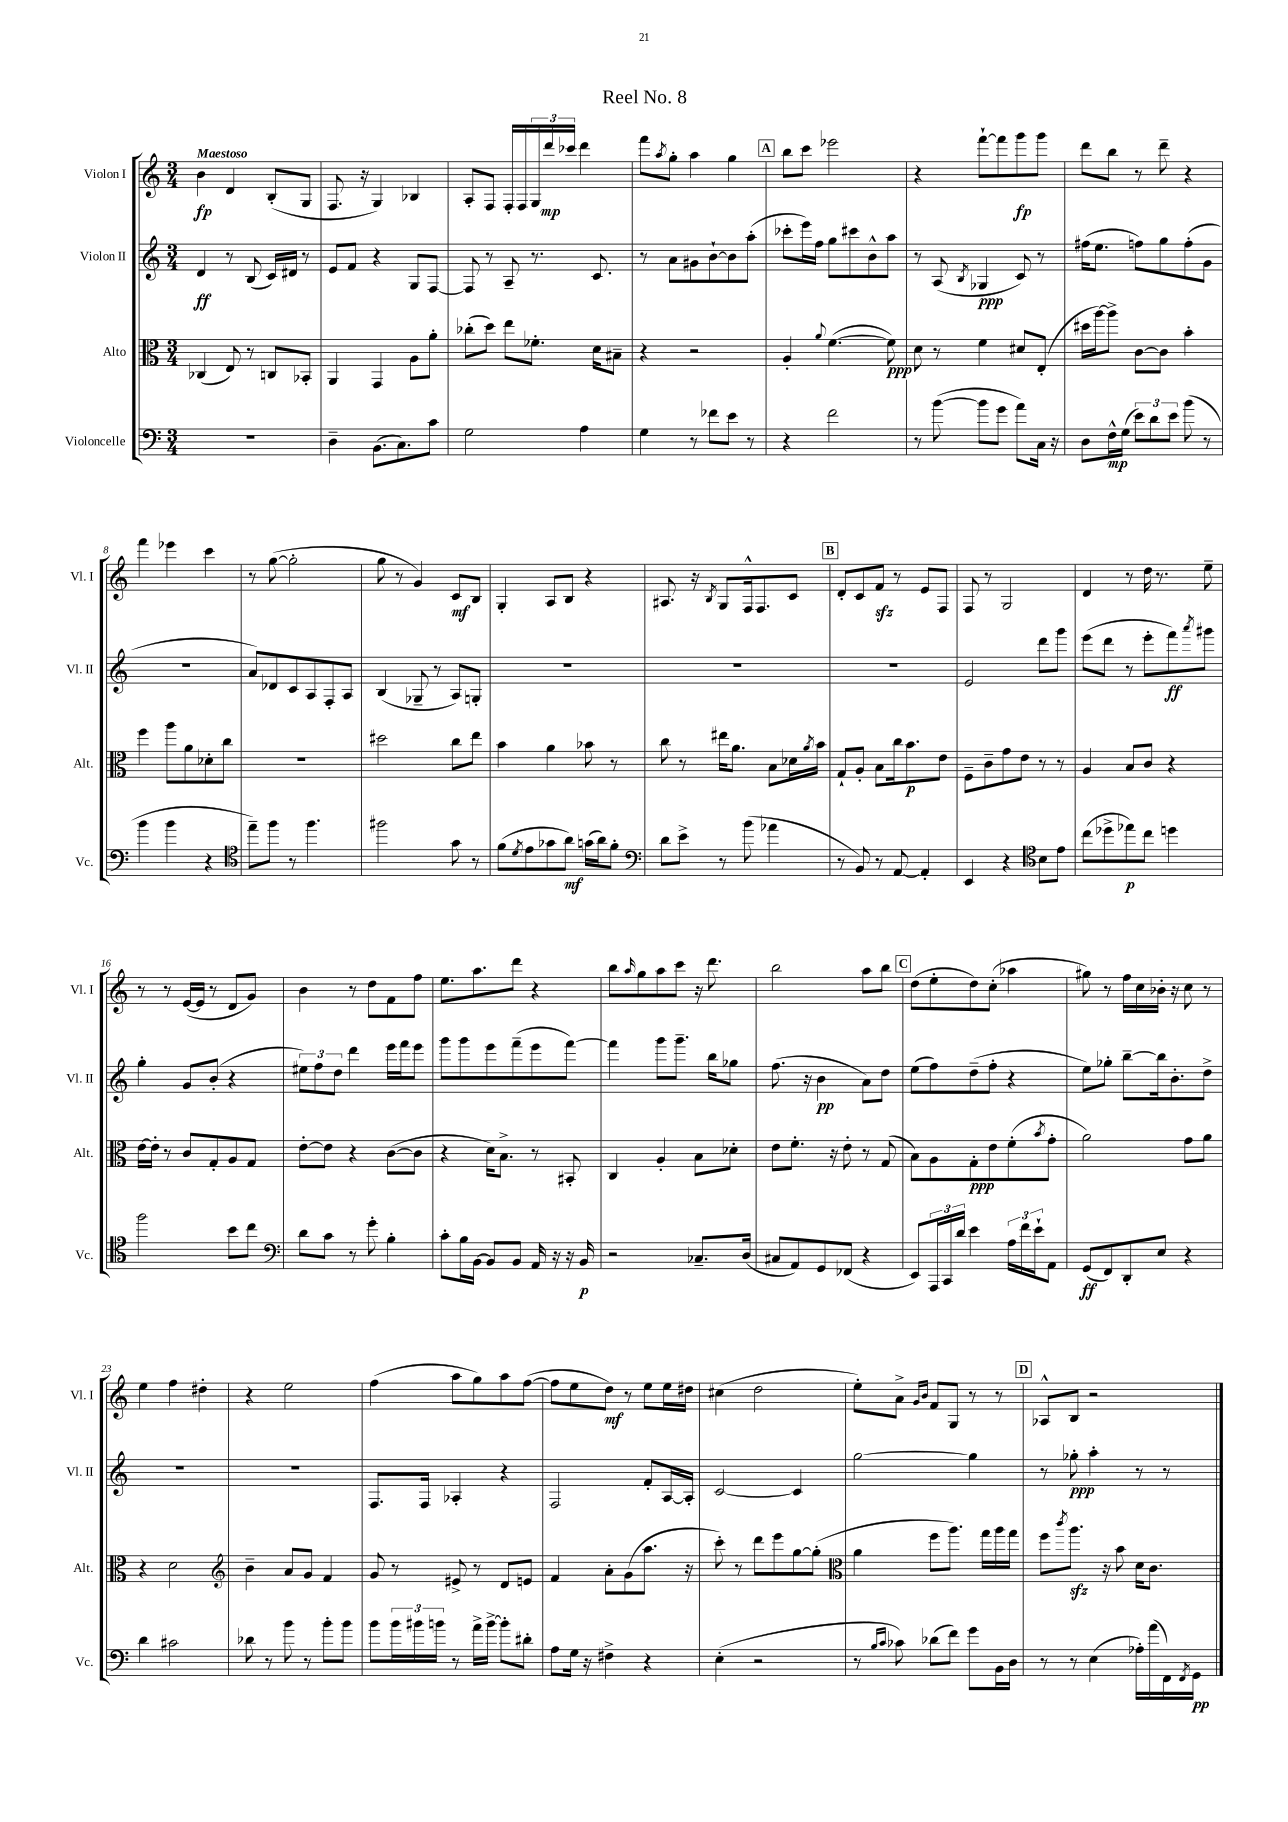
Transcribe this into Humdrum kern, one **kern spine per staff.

**kern	**dynam	**kern	**dynam	**kern	**dynam	**kern	**dynam
*part4	*part4	*part3	*part3	*part2	*part2	*part1	*part1
*staff4	*staff4	*staff3	*staff3	*staff2	*staff2	*staff1	*staff1
*I"Violoncelle	*	*I"Alto	*	*I"Violon II	*	*I"Violon I	*
*I'Vc.	*	*I'Alt.	*	*I'Vl. II	*	*I'Vl. I	*
*clefF4	*	*clefC3	*	*clefG2	*	*clefG2	*
*k[]	*	*k[]	*	*k[]	*	*k[]	*
*M3/4	*	*M3/4	*	*M3/4	*	*M3/4	*
=1	=1	=1	=1	=1	=1	=1	=1
!	!	!	!	!	!	!LO:TX:a:B:t=Maestoso	!
2.r	.	(4C-X/	.	4d/	ff	4b\	fp
.	.	8E/)	.	8r	.	4d/	.
.	.	8r	.	(8B/	.	.	.
.	.	8Cn/L	.	16c/LL)	.	(8B'/L	.
.	.	.	.	16d#X/JJ	.	.	.
.	.	8BB-X'/J	.	8r	.	8G/J	.
=2	=2	=2	=2	=2	=2	=2	=2
4D~\	.	4AA/	.	8e/L	.	8.F/	.
.	.	.	.	8f/J	.	.	.
.	.	.	.	.	.	16r	.
(8.BB\L	.	4GG/	.	4r	.	4G/)	.
8.C\)	.	.	.	.	.	.	.
.	.	8A\L	.	8G/L	.	4B-X/	.
8c\J	.	8a'\J	.	[8F/J	.	.	.
=3	=3	=3	=3	=3	=3	=3	=3
2G\	.	(8cc-X'\L	.	8F/]	.	8A'/L	.
.	.	8dd\J)	.	8r	.	8F/J	.
.	.	8ee\L	.	8A~/	.	16F'/LL	.
.	.	.	.	.	.	16F/	.
.	.	8.f-X'\J	.	8.r	.	24G/	.
.	.	.	.	.	.	24ddd/	mp
.	.	.	.	.	.	24ccc-X/JJ	.
4A\	.	.	.	.	.	4ddd\	.
.	.	16d\KL	.	8.c/	.	.	.
.	.	8B#X~\J	.	.	.	.	.
=4	=4	=4	=4	=4	=4	=4	=4
4G\	.	4r	.	8r	.	8fff\L	.
.	.	.	.	.	.	8qaa/	.
.	.	.	.	8a\L	.	8gg'\J	.
8r	.	2r	.	8g#X\	.	4aa\	.
8f-X\L	.	.	.	[8b`\	.	.	.
8e\J	.	.	.	8b\]	.	4gg\	.
8r	.	.	.	(8aa'\J	.	.	.
!!LO:REH:place=s1:t=A
=5	=5	=5	=5	=5	=5	=5	=5
4r	.	4A'/	.	8ccc-X'\L	.	8bb\L	.
.	.	.	.	16eee\L)	.	8ccc\J	.
.	.	.	.	16ff\JJ	.	.	.
.	.	8qqa/	.	.	.	.	.
2f\	.	([4.f\	.	8gg\L	.	2eee-X\	.
.	.	.	.	8ccc#X\	.	.	.
.	.	.	.	8b^^\	.	.	.
.	.	8f\])	ppp	8aa\J	.	.	.
=6	=6	=6	=6	=6	=6	=6	=6
8r	.	8d\	.	8r	.	4r	.
([8b\	.	8r	.	(8A/	.	.	.
.	.	.	.	8qB/	.	.	.
8b\L]	.	4f\	.	4G-X/	ppp	[8fff`\L	.
8g\J	.	.	.	.	.	8fff\]	.
8a\L)	.	8d#X/L	.	8c/)	.	8ggg\	fp
16C\Jk	.	(8E'/J	.	8r	.	8ggg\J	.
16r	.	.	.	.	.	.	.
=7	=7	=7	=7	=7	=7	=7	=7
8D\L	.	16dd#X\LL	.	(16ff#X\KL	.	8ddd\L	.
.	.	[16aa\J)	.	8.ee\J	.	.	.
16F^^\L	mp	8aa^\J]	.	.	.	8bb\J	.
(16G\JJ	.	.	.	.	.	.	.
12e\L)	.	[8c\L	.	8ffn\L)	.	8r	.
12d\	.	.	.	.	.	.	.
.	.	8c\J]	.	8gg\	.	8ddd~\	.
12e\J	.	.	.	.	.	.	.
(8b\	.	4b'\	.	(8ff'\	.	4r	.
8r	.	.	.	8g\J	.	.	.
!!LO:LB:g=z
=8	=8	=8	=8	=8	=8	=8	=8
4b\	.	4ff\	.	2.r	.	4fff\	.
4b\	.	8aa\L	.	.	.	4eee-X\	.
.	.	8a\	.	.	.	.	.
4r	.	8d-X'\	.	.	.	4ccc\	.
.	.	8cc\J	.	.	.	.	.
=9	=9	=9	=9	=9	=9	=9	=9
*clefC4	*	*	*	*	*	*	*
8ee~\L)	.	2.r	.	8a/L)	.	8r	.
8ff\J	.	.	.	8d-X/	.	([8gg\	.
8r	.	.	.	8c/	.	2gg'\]	.
4.ff\	.	.	.	8A/	.	.	.
.	.	.	.	8F'/	.	.	.
.	.	.	.	8A/J	.	.	.
=10	=10	=10	=10	=10	=10	=10	=10
2ff#X\	.	2dd#X\	.	(4B/	.	8gg\	.
.	.	.	.	.	.	8r	.
.	.	.	.	8G-X~/	.	4g/)	.
.	.	.	.	8r	.	.	.
8g\	.	8cc\L	.	8A/L)	.	8c/L	mf
8r	.	8ee\J	.	8Gn'/J	.	8B/J	.
=11	=11	=11	=11	=11	=11	=11	=11
(8f\L	.	4b\	.	2.r	.	4G'/	.
8qd/	.	.	.	.	.	.	.
8e\	.	.	.	.	.	.	.
8g-X\	.	4a\	.	.	.	8A/L	.
8a\J)	mf	.	.	.	.	8B/J	.
(16gn\LL	.	8b-X\	.	.	.	4r	.
16a\J)	.	.	.	.	.	.	.
8f'\J	.	8r	.	.	.	.	.
=12	=12	=12	=12	=12	=12	=12	=12
*clefF4	*	*	*	*	*	*	*
8d\L	.	8cc\	.	2.r	.	8.A#X/	.
8e^\J	.	8r	.	.	.	.	.
.	.	.	.	.	.	16r	.
.	.	.	.	.	.	8qB/	.
8r	.	16ee#X\KL	.	.	.	8G/L	.
.	.	8.a\J	.	.	.	.	.
(8b\	.	.	.	.	.	16F^^/k	.
.	.	.	.	.	.	8.F/	.
4a-X\	.	8B\L	.	.	.	.	.
.	.	16d-X\L	.	.	.	8c/J	.
.	.	8qa/	.	.	.	.	.
.	.	16b\JJ	.	.	.	.	.
!!LO:REH:place=s1:t=B
=13	=13	=13	=13	=13	=13	=13	=13
8r	.	8G`/L	.	2.r	.	8d'/L	.
8BB/)	.	8A'/J	.	.	.	8c/	.
8r	.	8B\L	.	.	.	8fzz/J	.
[8AA/	.	16cc\k	.	.	.	8r	.
.	.	8.b\	p	.	.	.	.
4AA'/]	.	.	.	.	.	8e/L	.
.	.	8e\J	.	.	.	8F/J	.
=14	=14	=14	=14	=14	=14	=14	=14
4EE/	.	8F~\L	.	2e/	.	8F/	.
.	.	8c~\	.	.	.	8r	.
4r	.	8g\	.	.	.	2G/	.
.	.	8e\J	.	.	.	.	.
*clefC4	*	*	*	*	*	*	*
8B\L	.	8r	.	8ddd\L	.	.	.
8e\J	.	8r	.	8ggg\J	.	.	.
=15	=15	=15	=15	=15	=15	=15	=15
(8cc\L	.	4A/	.	(8eee\L	.	4d/	.
8dd-X^\	.	.	.	8ddd\J	.	.	.
8ee-X\)	p	8B/L	.	8r	.	8r	.
8cc\J	.	8c/J	.	8eee'\L	.	16dd\	.
.	.	.	.	.	.	8.r	.
4ddn\	.	4r	.	8fff\)	ff	.	.
.	.	.	.	8qaaa/	.	.	.
.	.	.	.	8ggg#X\J	.	8ee~\	.
!!LO:LB:g=z
=16	=16	=16	=16	=16	=16	=16	=16
2ff\	.	[16e\LL	.	4gg'\	.	8r	.
.	.	16e'\JJ]	.	.	.	.	.
.	.	8r	.	.	.	8r	.
.	.	8c/L	.	8g/L	.	([16e/LL	.
.	.	.	.	.	.	16e/JJ]	.
.	.	8G'/	.	(8b'/J	.	8r	.
8b\L	.	8A/	.	4r	.	8d/L	.
8cc\J	.	8G/J	.	.	.	8g/J)	.
=17	=17	=17	=17	=17	=17	=17	=17
*clefF4	*	*	*	*	*	*	*
8d\L	.	[8e'\L	.	12ee#X\L)	.	4b\	.
.	.	.	.	12ff\	.	.	.
8c\J	.	8e\J]	.	.	.	.	.
.	.	.	.	12dd\J	.	.	.
8r	.	4r	.	4ddd\	.	8r	.
8g'\	.	.	.	.	.	8dd\L	.
4B'\	.	([8c\L	.	16eee\LL	.	8f\	.
.	.	.	.	16fff\J	.	.	.
.	.	8c\J]	.	8eee\J	.	8ff\J	.
=18	=18	=18	=18	=18	=18	=18	=18
8c'\L	.	4r	.	8ggg\L	.	8.ee\L	.
16B\L	.	.	.	8ggg\	.	.	.
[16BB\JJ	.	.	.	.	.	8.aa\	.
8BB/L]	.	16d\KL)	.	8eee\	.	.	.
.	.	8.B^\J	.	.	.	.	.
8BB/J	.	.	.	(8fff~\	.	8ddd\J	.
16AA/	.	8r	.	8eee\	.	4r	.
16r	.	.	.	.	.	.	.
16r	.	8BB#X'/	.	[8fff\J)	.	.	.
16BB/	p	.	.	.	.	.	.
=19	=19	=19	=19	=19	=19	=19	=19
2r	.	4C/	.	4fff\]	.	8bb\L	.
.	.	.	.	.	.	16qqaa/	.
.	.	.	.	.	.	8gg\	.
.	.	4A'/	.	8ggg\L	.	8aa\	.
.	.	.	.	8.ggg~\J	.	8ccc\J	.
8.C-X~/L	.	8B\L	.	.	.	16r	.
.	.	.	.	16bb\KL	.	8.ddd\	.
.	.	8d-X'\J	.	8gg-X\J	.	.	.
(16D/Jk	.	.	.	.	.	.	.
=20	=20	=20	=20	=20	=20	=20	=20
8C#X/L	.	8e\L	.	(8.ff\	.	2bb\	.
8AA/)	.	8.f'\J	.	.	.	.	.
.	.	.	.	16r	.	.	.
8GG/	.	.	.	4b\	pp	.	.
.	.	16r	.	.	.	.	.
(8FF-X/J	.	8e'\	.	.	.	.	.
4r	.	8r	.	8a\L)	.	8aa\L	.
.	.	(8G/	.	8dd\J	.	8bb\J	.
!!LO:REH:place=s1:t=C
=21	=21	=21	=21	=21	=21	=21	=21
8EE/L)	.	8B\L)	.	(8ee\L	.	(8dd\L	.
24AAA/L	.	8A\	.	8ff\)	.	8ee'\	.
24CC/	.	.	.	.	.	.	.
24d/JJ	.	.	.	.	.	.	.
4e\	.	8G'\	ppp	(8dd~\	.	8dd\)	.
.	.	8e\	.	8ff'\J	.	(8cc'\J	.
24A\LL	.	(8f'\	.	4r	.	4aa-X\	.
24f\	.	.	.	.	.	.	.
24e`\J	.	.	.	.	.	.	.
.	.	8qb/	.	.	.	.	.
8AA\J	.	8g'\J	.	.	.	.	.
=22	=22	=22	=22	=22	=22	=22	=22
(8GG/L	ff	2a\)	.	8ee\L)	.	8gg#X\)	.
8FF/)	.	.	.	8gg-X'\J	.	8r	.
8DD'/	.	.	.	[8bb~\L	.	16ff\LL	.
.	.	.	.	.	.	16cc\	.
8E/J	.	.	.	16bb\k]	.	16b-X'\JJ	.
.	.	.	.	8.b'\	.	16r	.
4r	.	8g\L	.	.	.	8cc\	.
.	.	8a\J	.	8dd^\J	.	8r	.
!!LO:LB:g=z
=23	=23	=23	=23	=23	=23	=23	=23
4d\	.	4r	.	2.r	.	4ee\	.
2c#X\	.	2d\	.	.	.	4ff\	.
.	.	.	.	.	.	4dd#X'\	.
=24	=24	=24	=24	=24	=24	=24	=24
*	*	*clefG2	*	*	*	*	*
8d-X\	.	4b~\	.	2.r	.	4r	.
8r	.	.	.	.	.	.	.
8b\	.	8a/L	.	.	.	2ee\	.
8r	.	8g/J	.	.	.	.	.
8b'\L	.	4f/	.	.	.	.	.
8b\J	.	.	.	.	.	.	.
=25	=25	=25	=25	=25	=25	=25	=25
8b\L	.	8g/	.	8.F/L	.	(4ff\	.
24b\L	.	8r	.	.	.	.	.
24b#X\	.	.	.	.	.	.	.
.	.	.	.	16F/Jk	.	.	.
24bn\JJ	.	.	.	.	.	.	.
8r	.	8e#X^/	.	4A-X'/	.	8aa\L	.
16a^\LL	.	8r	.	.	.	8gg\)	.
[16b^\JJ	.	.	.	.	.	.	.
8b'\L]	.	8d/L	.	4r	.	8aa\	.
8d#X'\J	.	8en/J	.	.	.	([8ff\J	.
=26	=26	=26	=26	=26	=26	=26	=26
8A\L	.	4f/	.	2F/	.	8ff\L]	.
16G\Jk	.	.	.	.	.	8ee\	.
16r	.	.	.	.	.	.	.
4F#X^\	.	8a'\L	.	.	.	8dd\J)	mf
.	.	(8g\	.	.	.	8r	.
4r	.	8.aa\J	.	8f'/L	.	8ee\L	.
.	.	.	.	[16A/L	.	16ee\L	.
.	.	16r	.	16A'/JJ]	.	16dd#X\JJ	.
=27	=27	=27	=27	=27	=27	=27	=27
(4E'\	.	8ccc'\)	.	[2c/	.	(4cc#X\	.
.	.	8r	.	.	.	.	.
2r	.	8ddd\L	.	.	.	2dd\	.
.	.	8eee\	.	.	.	.	.
.	.	[8gg\	.	4c/]	.	.	.
.	.	(8gg'\J]	.	.	.	.	.
=28	=28	=28	=28	=28	=28	=28	=28
*	*	*clefC3	*	*	*	*	*
8r	.	4a\	.	[2gg\	.	8ee'\L)	.
16qqB/LL	.	.	.	.	.	.	.
16qqc/JJ	.	.	.	.	.	.	.
8c-X\)	.	.	.	.	.	8a^\J	.
.	.	.	.	.	.	16qqg/LL	.
.	.	.	.	.	.	16qqb/JJ	.
(8d-X\L	.	8ff\L	.	.	.	8f/L	.
8f\J)	.	8.aa\J)	.	.	.	8G/J	.
8g\L	.	.	.	4gg\]	.	8r	.
.	.	16gg\LL	.	.	.	.	.
16BB\L	.	16aa\	.	.	.	8r	.
16D\JJ	.	16gg\JJ	.	.	.	.	.
!!LO:REH:place=s1:t=D
=29	=29	=29	=29	=29	=29	=29	=29
8r	.	8ff\L	.	8r	.	8A-X^^/L	.
.	.	8qccc/	.	.	.	.	.
8r	.	8.aazz\J	.	8gg-X'\	ppp	8B/J	.
(4E\	.	.	.	4aa'\	.	2r	.
.	.	16r	.	.	.	.	.
.	.	8b\	.	.	.	.	.
16A-X'\LL)	.	16d\KL	.	8r	.	.	.
(16a\	.	8.c\J	.	.	.	.	.
16FF\)	.	.	.	8r	.	.	.
8qFF/	.	.	.	.	.	.	.
16GG\JJ	pp	.	.	.	.	.	.
==	==	==	==	==	==	==	==
*-	*-	*-	*-	*-	*-	*-	*-
